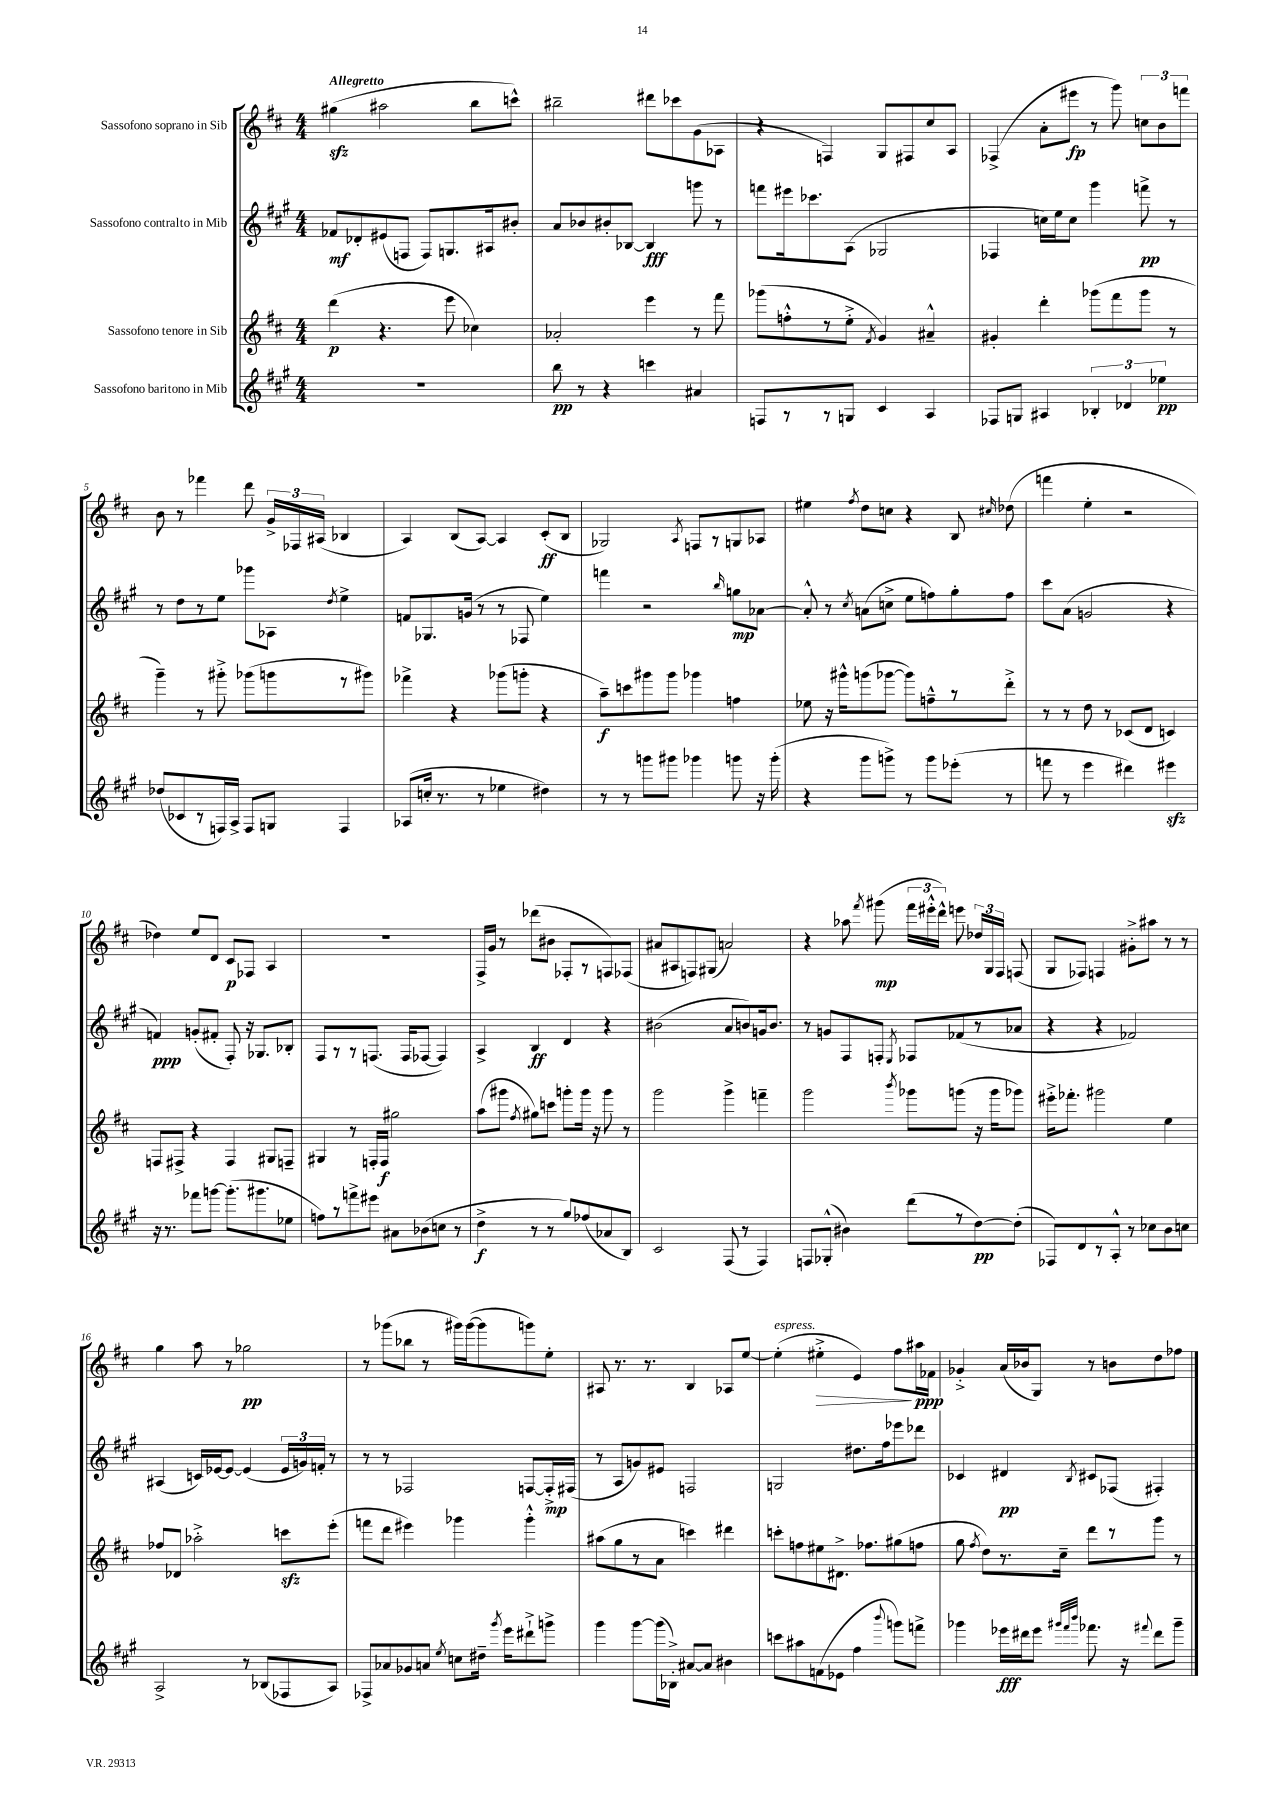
<<
\new StaffGroup <<
\new Staff = "s0" \with { instrumentName = "Sassofono soprano in Sib" } {
    \clef treble \key d \major \numericTimeSignature \time 4/4 \tempo "Allegretto"
    \autoBeamOff gis''4\sfz( ais''2 b''8[ c'''8]-^) |
    bis''2-- dis'''8[ ces'''8 g'8( aes8] |
    r4 f4) g8[ fis8 cis''8 a8] |
    fes4->( a'8[-. eis'''8]\fp r8 g'''8) \tuplet 3/2 { c''8[ b'8 f'''8] } |
    b'8 r8 fes'''4 d'''8 \tuplet 3/2 { g'16[-> fes16 ais16]( } bes4 |
    a4) b8[( a8]~) a4 cis'8[-.\ff( b8] |
    ges2) \acciaccatura { a8 } f8[ r8 g8 aes8] |
    eis''4 \acciaccatura { fis''8 } d''8[ c''8] r4 b8 \grace { cis''16 } des''8( |
    f'''4 e''4-. r2 |
    des''4) e''8[ d'8] cis'8[\p fes8] a4 |
    R1 |
    fis16[-> g'16] r8 des'''8[( bis'8] fes8[-. r8 f8) fes8]( |
    ais'8[ ais8 f8) gis8]( a'2) |
    r4 aes''8 \acciaccatura { fis'''8 } gis'''8\mp( \tuplet 3/2 { fis'''16[ eis'''16-.-^ d'''16]-^) } e'''8 \tuplet 3/2 { des''16[ g16 fis16] } f8( |
    g8[ fes8]) f4 gis'8[-.-> ais''8] r8 r8 |
    g''4 a''8 r8 ges''2\pp |
    r8 ges'''8[( bes''8] r8 gis'''16[) gis'''16~( gis'''8 g'''8) e''8]-. |
    ais8 r8. r8. b4 aes8[ e''8]~ |
    e''4-.^\markup { \italic "espress." }( eis''4-.->\> e'4) fis''8[\! ais''16\ppp fes'16] |
    ges'4-.-> a'16[( bes'16 g8]) r8 b'8[ d''8 fes''8] \bar "|." |
}
\new Staff = "s1" \with { instrumentName = "Sassofono contralto in Mib" } {
    \clef treble \key a \major \numericTimeSignature \time 4/4
    \autoBeamOff fes'8[\mf des'8-. eis'8( f8] f8[) g8. ais16 bis'8]-. |
    a'8[ bes'8 bis'8-. bes8]~ bes4\fff g'''8 r8 |
    f'''8[ eis'''16 ces'''8. a8]( ges2 |
    fes4 c''16[) e''16 c''8] gis'''4 f'''8->\pp r8 |
    r8 d''8[ r8 e''8] ges'''8[ aes8] \acciaccatura { d''8 } e''4-> |
    f'8[ ges8. g'16]( r8 r8 fes8 e''4) |
    f'''4 r2 \grace { b''16 } g''8[\mp aes'8]~ |
    aes'8-.-^ r8 \acciaccatura { cis''8 } a'8[( c''8]-> e''8[ f''8) gis''8-. f''8] |
    cis'''8[ a'8]( g'2 r4 |
    f'4\ppp) g'8[-.( fis'8]-. fis8-.) r16 ges8.[ bes8]-. |
    fis8[ r8 r8 f8.]( f16[ fes8]~ fes4) |
    a4-> b4\ff d'4 r4 |
    bis'2( a'8[ b'8) g'16 b'8.] |
    r8 g'8[ fis8 f8]-. \acciaccatura { e8 } fes8[ fes'8( r8 aes'8] |
    r4 r4 fes'2) |
    ais4( c'16[) ees'16~ ees'8]~ ees'4( \tuplet 3/2 { ees'16[ g'16) f'16]-. } r8 |
    r8 r8 fes2 f8[~ f16-.->\mp fis16]( |
    r8 a8[ g'8) eis'8] f2 |
    g2 dis''8.[ fis''16 ees'''8 des'''8] |
    ces'4 dis'4\pp \acciaccatura { b8 } cis'8[ fes8]( fis4-.) \bar "|." |
}
\new Staff = "s2" \with { instrumentName = "Sassofono tenore in Sib" } {
    \clef treble \key d \major \numericTimeSignature \time 4/4
    \autoBeamOff d'''4\p( r4. e'''8 ces''4) |
    aes'2-. e'''4 r8 fis'''8 |
    ges'''8[( f''8-.-^ r8 e''8]-.-> \acciaccatura { fis'8 } g'4) ais'4---^ |
    gis'4-. d'''4-. ges'''8[( fis'''8 ges'''8] r8 |
    g'''4--) r8 gis'''8-.-> ges'''8[( g'''8 r8 gis'''8]) |
    fes'''4-> r4 ges'''8[( g'''8]-. r4 |
    a''8[--\f) c'''8 gis'''8 gis'''8] ges'''4 f''4 |
    ees''8 r16 gis'''16[-^ g'''8( ges'''8]~ ges'''8[) f''8---^ r8 d'''8]-.-> |
    r8 r8 d''8 r8 ces'8[( d'8] c'4) |
    f8[ fis8]-> r4 fis4 gis8[ f8]-- |
    gis4 r8 f16[-. f16]\f gis''2 |
    a''8[( gis'''8] \acciaccatura { fis''8 } gis''8[) c'''8] g'''8[-. g'''16] r16 g'''8 r8 |
    g'''2 g'''4-> f'''4-- |
    g'''2 \acciaccatura { b'''8 } ges'''8[ g'''8]( r16 g'''16[ ges'''8]) |
    eis'''16[-.-> fes'''8.]-. gis'''2 e''4 |
    fes''8[ des'8] aes''2-.-> c'''8[\sfz e'''8]-.( |
    f'''8[ d'''8] eis'''4) ges'''4 ges'''4-.-^ |
    ais''8[( g''8 r8 a'8] c'''4) dis'''4 |
    c'''8[-. f''8 eis''8 dis'8.]-> fes''8.[ gis''8( f''8] |
    g''8 \acciaccatura { fis''8 } d''8[) r8. cis''16]-- d'''8[ r8 g'''8] r8 \bar "|." |
}
\new Staff = "s3" \with { instrumentName = "Sassofono baritono in Mib" } {
    \clef treble \key a \major \numericTimeSignature \time 4/4
    \autoBeamOff R1 |
    b''8\pp r8 r4 c'''4 ais'4 |
    f8[ r8 r8 g8] cis'4 a4 |
    fes8[ g8] ais4 \tuplet 3/2 { bes4-. des'4 ees''4\pp } |
    des''8[( ces'8 r8 f16) a16]-> f8[ g8] f4 |
    aes8[( c''16]-. r8. r8 ees''4 dis''4) |
    r8 r8 g'''8[ gis'''8] ges'''4 g'''8 r16 g'''16-.( |
    r4 gis'''8[ g'''8]->) r8 g'''8[ ees'''8]-.( r8 |
    f'''8 r8 e'''4 dis'''4) eis'''4\sfz |
    r16 r8. fes'''8[ g'''8]~ g'''8.[-.( gis'''8. ees''8] |
    f''8[) r8 f'''8-> eis'''8] ais'8[ bes'8( c''8] r8 |
    d''4->\f r8 r8 gis''8[) fes''8( aes'8 b8]) |
    cis'2 fis8( r8 fis4) |
    f8[ ges8]-.-^( bis'4) d'''8[( r8 d''8~\pp) d''8]-.( |
    fes8[) d'8 r8 a8]-.-^ r8 ces''8[ b'8 c''8] |
    a2-> r8 bes8[( fes8 a8]) |
    fes8[-> aes'8 ges'8 a'8] \acciaccatura { e''8 } c''8[ dis''16]-- \acciaccatura { gis'''8 } e'''16[ dis'''8-!-> g'''8]-> |
    gis'''4 gis'''8[~ gis'''16( bes16]-.->) ais'8[~ ais'8] bis'4 |
    c'''8[ ais''8 f'8( ees'8] fis''4 \appoggiatura { b'''8 } g'''8[) f'''8]-> |
    ges'''4 ees'''16[\fff dis'''16 ees'''8] \grace { gis'''32[ fis'''32 b'''32] } fes'''8. r16 \appoggiatura { fis'''8 } dis'''8[ gis'''8]-- \bar "|." |
}
>>
>>
